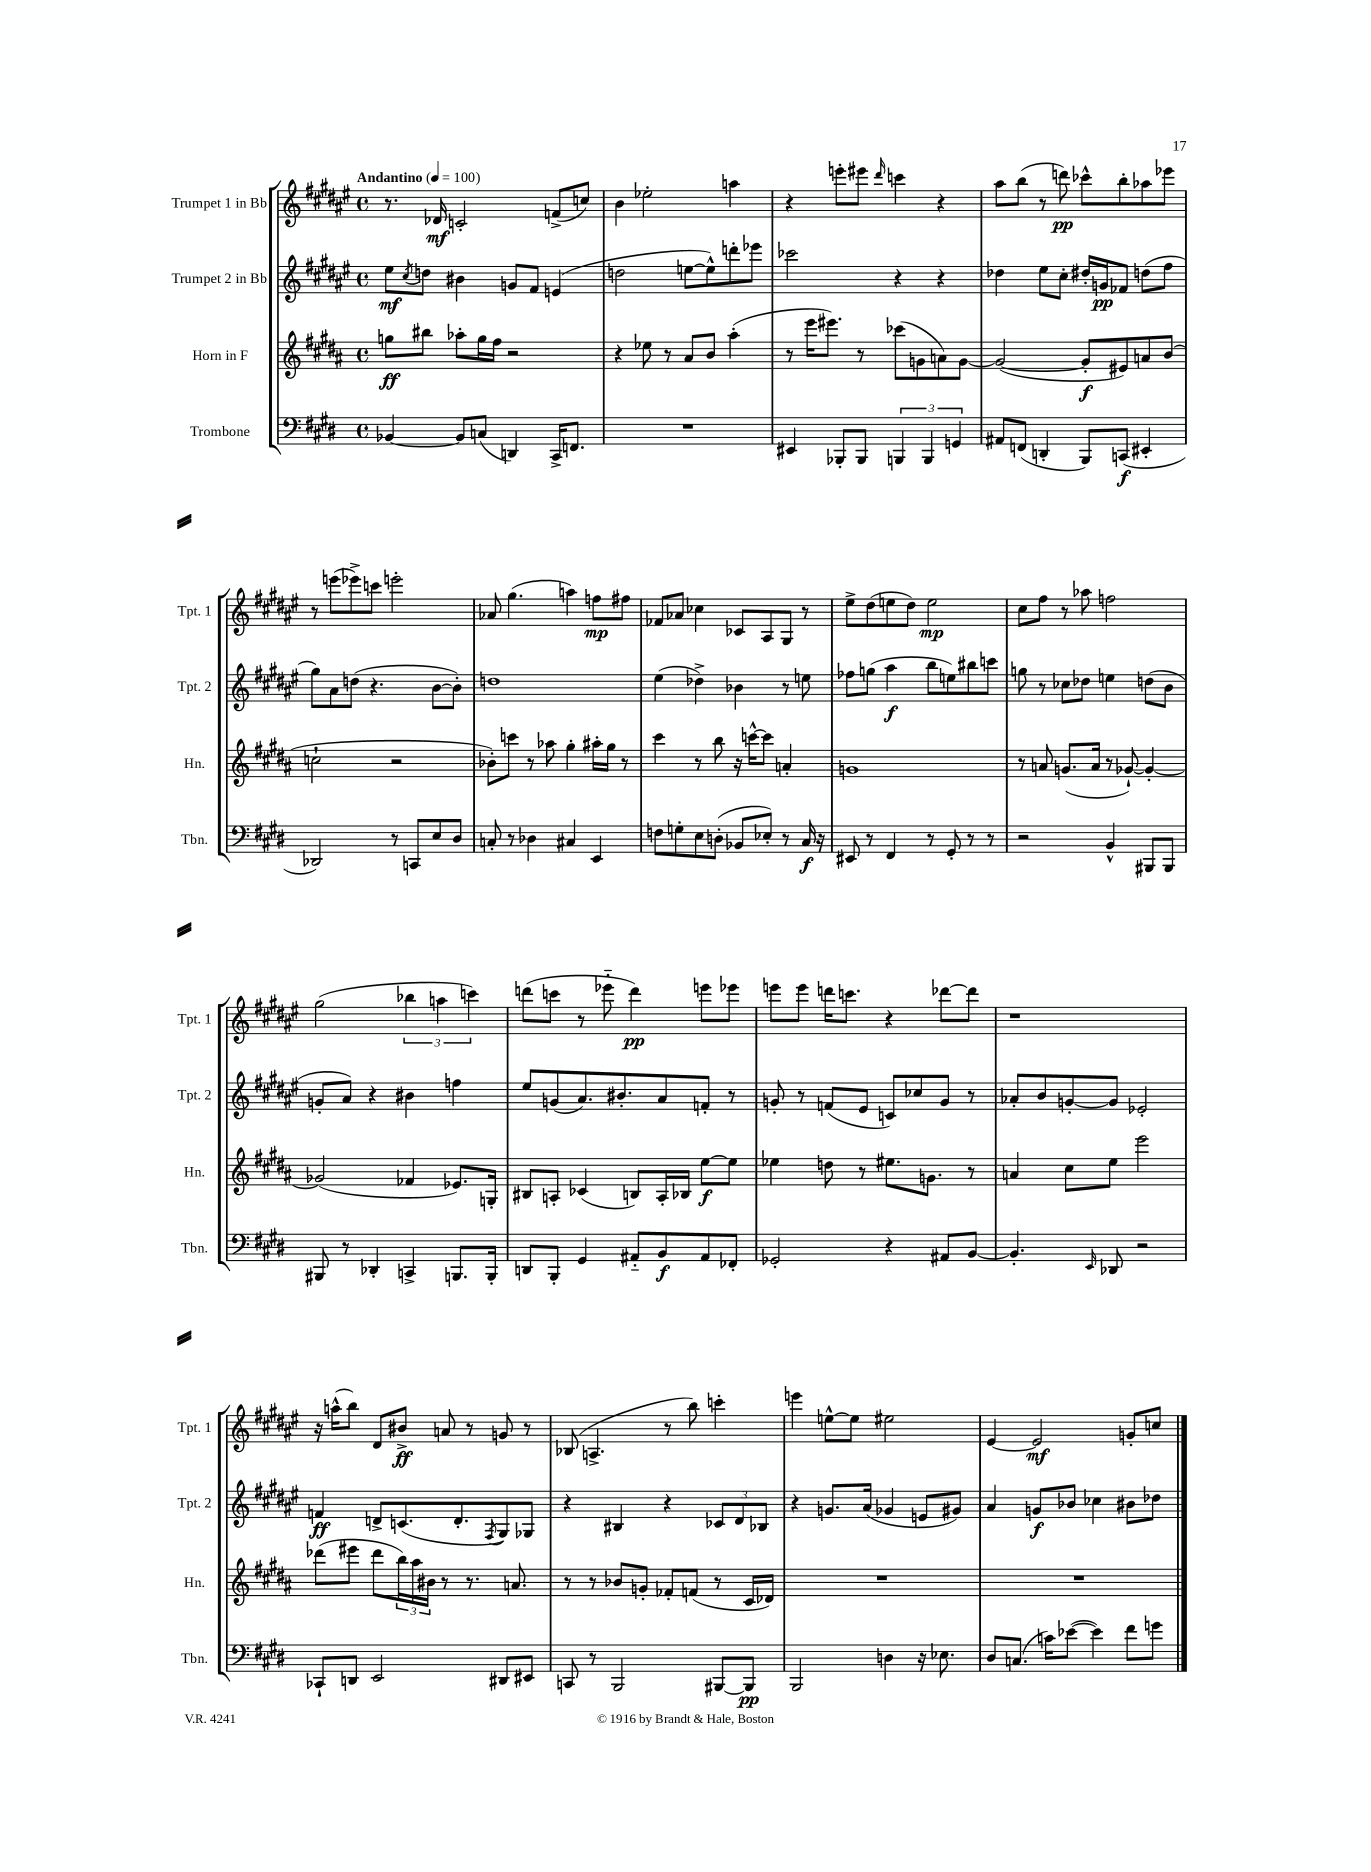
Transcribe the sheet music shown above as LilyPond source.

<<
\new StaffGroup <<
\new Staff = "s0" \with { instrumentName = "Trumpet 1 in Bb" shortInstrumentName = "Tpt. 1" } {
    \clef treble \key fis \major \defaultTimeSignature \time 4/4 \tempo "Andantino" 4 = 100
    r8. des'16\mf c'2-. f'8->( c''8) |
    b'4 ees''2-. a''4 |
    r4 e'''8-. eis'''8 \grace { dis'''16 } c'''4 r4 |
    ais''8 b''8( r8 d'''8\pp) ces'''8-^ b''8-. aes''8 ees'''8 |
    r8 e'''8( ees'''8->) c'''8 e'''2-. |
    aes'8 gis''4.( a''4) f''8\mp fis''8 |
    fes'8 aes'8 ces''4 ces'8 ais8 gis8 r8 |
    eis''8-> dis''8( e''8 dis''8) e''2\mp |
    cis''8 fis''8 r8 aes''8 f''2 |
    gis''2( \tuplet 3/2 { bes''4 a''4 c'''4) } |
    d'''8( c'''8 r8 ees'''8-_ d'''4\pp) e'''8 ees'''8 |
    e'''8 e'''8 d'''16 c'''8. r4 des'''8~ des'''8 |
    r1 |
    r16 a''16-^( b''8) dis'8 bis'8->\ff a'8 r8 g'8 r8 |
    bes8( a4.-> r8 b''8) c'''4-. |
    e'''4 e''8~-^ e''8 eis''2 |
    eis'4~ eis'2\mf g'8-. c''8 \bar "|." |
}
\new Staff = "s1" \with { instrumentName = "Trumpet 2 in Bb" shortInstrumentName = "Tpt. 2" } {
    \clef treble \key fis \major \defaultTimeSignature \time 4/4
    eis''8\mf \acciaccatura { cis''8 } d''8 bis'4 g'8 fis'8 e'4( |
    d''2 e''8~ e''8-^) d'''8-. ees'''8 |
    ces'''2 r4 r4 |
    des''4 eis''8 cis''8-. dis''16-. g'16\pp fes'8 d''8( fis''8 |
    gis''8) ais'8 d''8( r4. b'8~ b'8-.) |
    d''1 |
    eis''4( des''4->) bes'4 r8 e''8 |
    fes''8 g''8( ais''4\f b''8 e''8) bis''8 c'''8 |
    g''8 r8 ces''8 des''8 e''4 d''8( b'8 |
    g'8-. ais'8) r4 bis'4 f''4 |
    eis''8 g'8( ais'8.) bis'8.-. ais'8 f'8-. r8 |
    g'8-. r8 f'8( eis'8 c'8) ces''8 g'8 r8 |
    aes'8-. b'8 g'8~-. g'8 ees'2-. |
    f'4\ff d'8-> c'8.( d'8.-. \acciaccatura { fis8 } gis8) ges8 |
    r4 bis4 r4 \tuplet 3/2 { ces'8 dis'8 bes8 } |
    r4 g'8. ais'16( ges'4 e'8 gis'8) |
    ais'4 g'8\f bes'8 ces''4 bis'8 des''8 \bar "|." |
}
\new Staff = "s2" \with { instrumentName = "Horn in F" shortInstrumentName = "Hn." } {
    \clef treble \key b \major \defaultTimeSignature \time 4/4
    g''8\ff bis''8 aes''8-. g''16 fis''16 r2 |
    r4 ees''8 r8 ais'8 b'8 ais''4-.( |
    r8 e'''16 eis'''8.) r8 ces'''8( g'8 a'8) g'8~ |
    g'2~( g'8-.\f eis'8) a'8 b'8( |
    c''2-! r2 |
    bes'8-.) c'''8 r8 aes''8 gis''4-. ais''16-. gis''16 r8 |
    cis'''4 r8 b''8 r16 c'''16~-^ c'''8 a'4-. |
    g'1 |
    r8 a'8 g'8.( a'16 r8 ges'8~-!) ges'4~-. |
    ges'2( fes'4 ees'8.) g16-. |
    bis8 a8-. ces'4( b8) a16-. bes16 e''8~\f e''8 |
    ees''4 d''8 r8 eis''8. g'8. r8 |
    a'4 cis''8 e''8 e'''2 |
    des'''8( eis'''8 des'''8 \tuplet 3/2 { b''16) ais''16 bis'16 } r8 r8. a'8. |
    r8 r8 bes'8 g'8-. fes'8-. f'8( r8 cis'16 des'16) |
    R1 |
    R1 \bar "|." |
}
\new Staff = "s3" \with { instrumentName = "Trombone" shortInstrumentName = "Tbn." } {
    \clef bass \key e \major \defaultTimeSignature \time 4/4
    bes,4~ bes,8 c8( d,4) cis,16-> f,8. |
    R1 |
    eis,4 bes,,8-. bes,,8 \tuplet 3/2 { b,,4 b,,4 g,4 } |
    ais,8 f,8( d,4-. b,,8) c,8\f( eis,4-. |
    des,2) r8 c,8 e8 dis8 |
    c8-. r8 des4 cis4 e,4 |
    f8 g8-. e8 d8-.( bes,8 ees8-.) r8 cis16\f r16 |
    eis,8 r8 fis,4 r8 gis,8-. r8 r8 |
    r2 b,4-^ bis,,8 bis,,8 |
    bis,,8 r8 des,4-. c,4-> b,,8. b,,16-. |
    d,8 b,,8-. gis,4 ais,8-_ b,8\f ais,8 fes,8-. |
    ges,2-. r4 ais,8 b,8~ |
    b,4.-. \grace { e,16 } des,8 r2 |
    ces,8-! d,8 e,2 dis,8 eis,8 |
    c,8 r8 b,,2 bis,,8~ bis,,8\pp |
    b,,2 d4 r16 ees8. |
    dis8 c8.( c'16) ees'8~( ees'4) fis'8 g'8 \bar "|." |
}
>>
>>
\layout { \context { \Score \remove "Bar_number_engraver" } }
